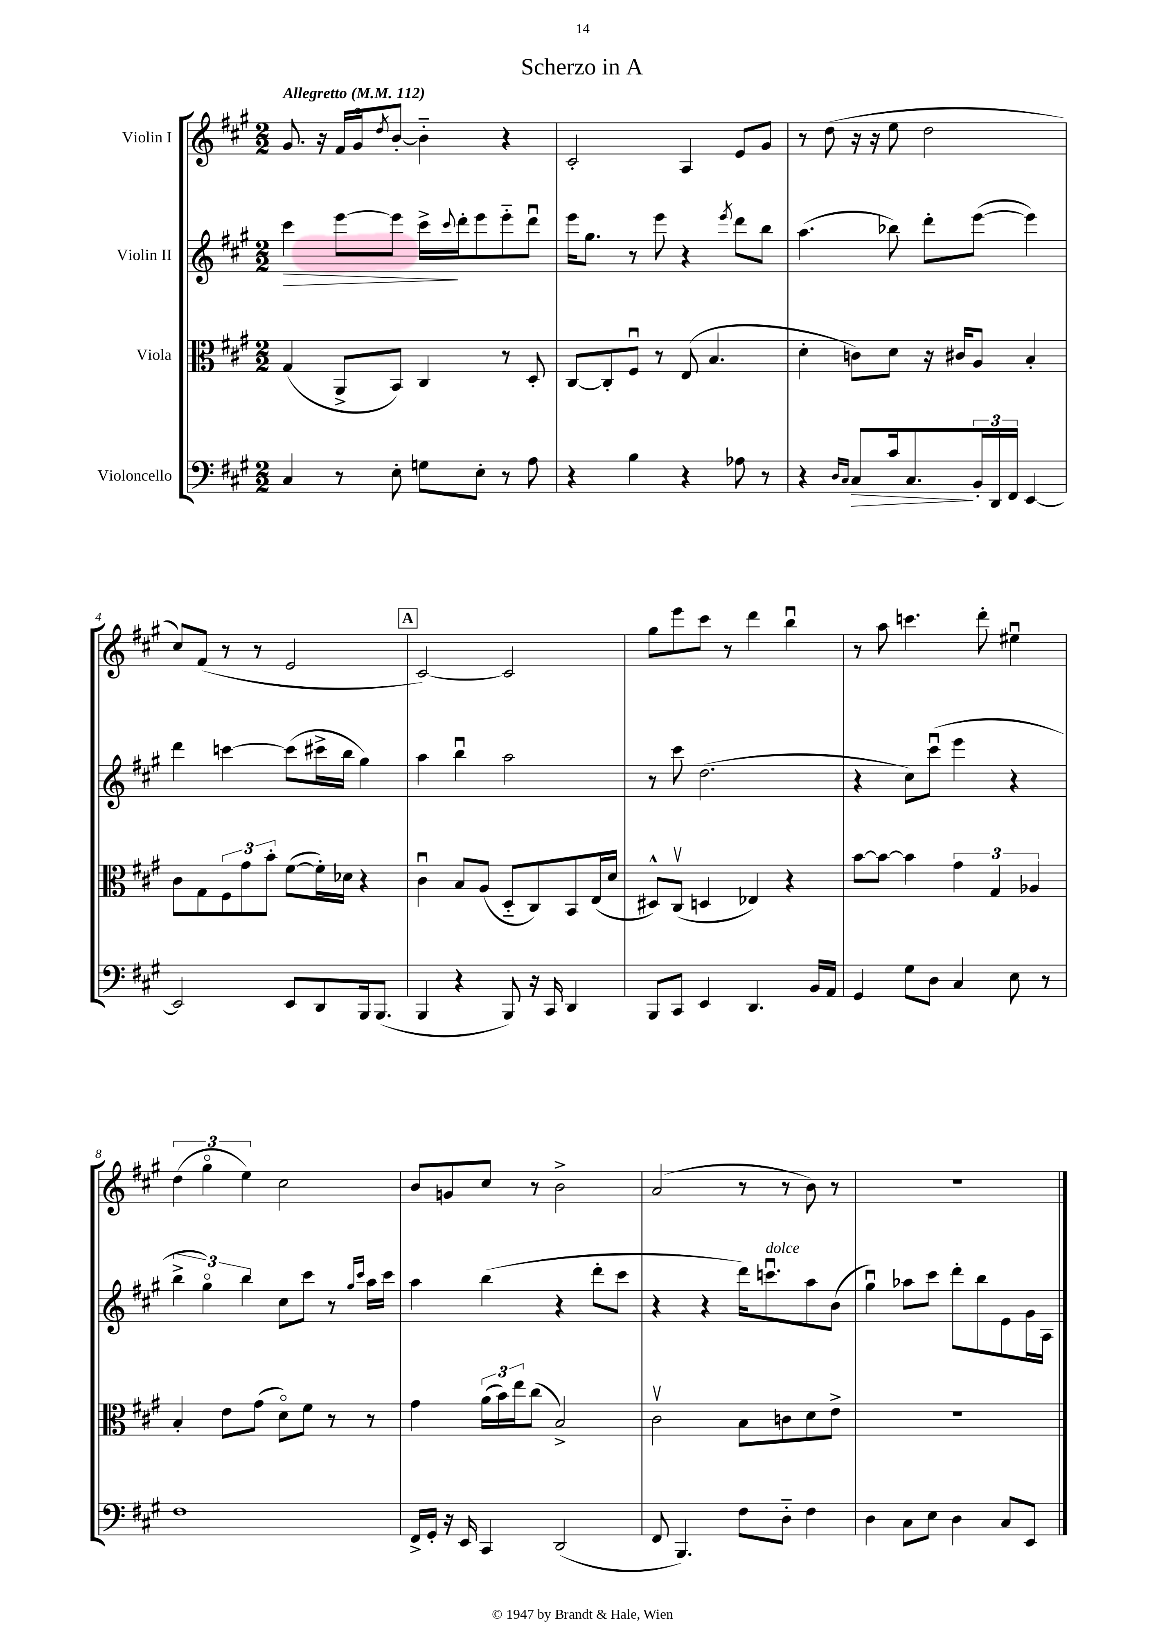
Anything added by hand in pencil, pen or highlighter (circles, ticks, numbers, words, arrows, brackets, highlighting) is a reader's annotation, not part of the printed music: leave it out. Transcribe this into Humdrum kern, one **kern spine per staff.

**kern	**kern	**kern	**kern
*staff4	*staff3	*staff2	*staff1
*clefF4	*clefC3	*clefG2	*clefG2
*k[f#c#g#]	*k[f#c#g#]	*k[f#c#g#]	*k[f#c#g#]
*M2/2	*M2/2	*M2/2	*M2/2
*MM112	*MM112	*MM112	*MM112
4C#	(4G#	4ccc#	8.g#
.	.	.	16r
8r	8AA^	[8eee	16f#
.	.	.	16g#o
.	.	.	8qdd
8E'	8BB)	8eee]	[8b'
8G	4C#	16ccc#^	4b'~]
.	.	8qqccc#	.
.	.	16ddd'	.
8E'	.	8eee	.
8r	8r	8eee'~	4r
8A	8D'	8dddu	.
=	=	=	=
4r	[8C#	16eee	2c#'
.	.	8.gg#	.
.	8C#']	.	.
4B	8F#u	8r	.
.	8r	8eee	.
4r	(8E	4r	4A
.	4.B	.	.
.	.	8qeee	.
8A-	.	8ddd	8e
8r	.	8bb	8g#
=	=	=	=
4r	4d'	(4.aa	8r
.	.	.	(8dd
16qqD	.	.	.
16qqC#	.	.	.
8C#	8c)	.	16r
.	.	.	16r
16c#	8d	8bb-)	8ee
8.C#	.	.	.
.	16r	8ddd'	2dd
.	16c#	.	.
24BB'	8A	([8eee	.
24DD	.	.	.
24FF#	.	.	.
[4EE	4B'	4eee])	.
=	=	=	=
2EE]	8c#	4ddd	8cc#)
.	8G#	.	(8f#
.	12F#	[4ccc	8r
.	12g#	.	.
.	.	.	8r
.	12b'	.	.
8EE	([8f#	(8ccc]	2e
8DD	16f#'])	16ccc#^	.
.	16d-	16bb	.
16BBB	4r	4gg#)	.
(8.BBB	.	.	.
=	=	=	=
4BBB	4c#u	4aa	[2c#)
4r	8B	4bbu	.
.	(8A	.	.
8BBB)	8D'~	2aa	2c#]
16r	8C#)	.	.
16CC#	.	.	.
4DD	8BB	.	.
.	(16E	.	.
.	16d	.	.
=	=	=	=
8BBB	8D#^^)	8r	8gg#
8CC#	(8C#v	8ccc#	8eee
4EE	4D	(2.dd	8ccc#
.	.	.	8r
4.DD	4E-)	.	4ddd
.	4r	.	4bbu
16BB	.	.	.
16AA	.	.	.
=	=	=	=
4GG#	[8b	4r	8r
.	8b_	.	8aa
8G#	4b]	8cc#)	4.ccc
8D	.	(8ccc#u	.
4C#	6g#	4eee	.
.	.	.	8ddd'
.	6G#	.	.
8E	.	4r	4ee#u
.	6A-	.	.
8r	.	.	.
=	=	=	=
1F#	4B'	6bb^	(6dd
.	.	6gg#o)	6gg#o
.	8e	.	.
.	.	6bb	6ee)
.	(8g#	.	.
.	8do)	8cc#	2cc#
.	8f#	8ccc#	.
.	8r	8r	.
.	.	16qqgg#	.
.	.	16qqccc#	.
.	8r	16aa	.
.	.	16ccc#	.
=	=	=	=
16FF#^	4g#	4aa	8b
16GG#'	.	.	.
16r	.	.	8g
16EE	.	.	.
4CC#	(24a	(4bb	8cc#
.	24b)	.	.
.	24ee	.	.
.	(8cc#	.	8r
(2DD	2B^)	4r	2b^
.	.	8ddd'	.
.	.	8ccc#	.
=	=	=	=
8FF#	2c#v	4r	(2a
4.BBB)	.	.	.
.	.	4r	.
8F#	8B	16ddd)	8r
.	.	8.cccu	.
8D'~	8c	.	8r
4F#	8d	8aa	8b)
.	8e^	(8b	8r
=	=	=	=
4D	1r	4gg#u)	1r
8C#	.	8aa-	.
8E	.	8ccc#	.
4D	.	8ddd'	.
.	.	8bb	.
8C#	.	8e	.
8EE	.	16g#	.
.	.	16A	.
==	==	==	==
*-	*-	*-	*-
